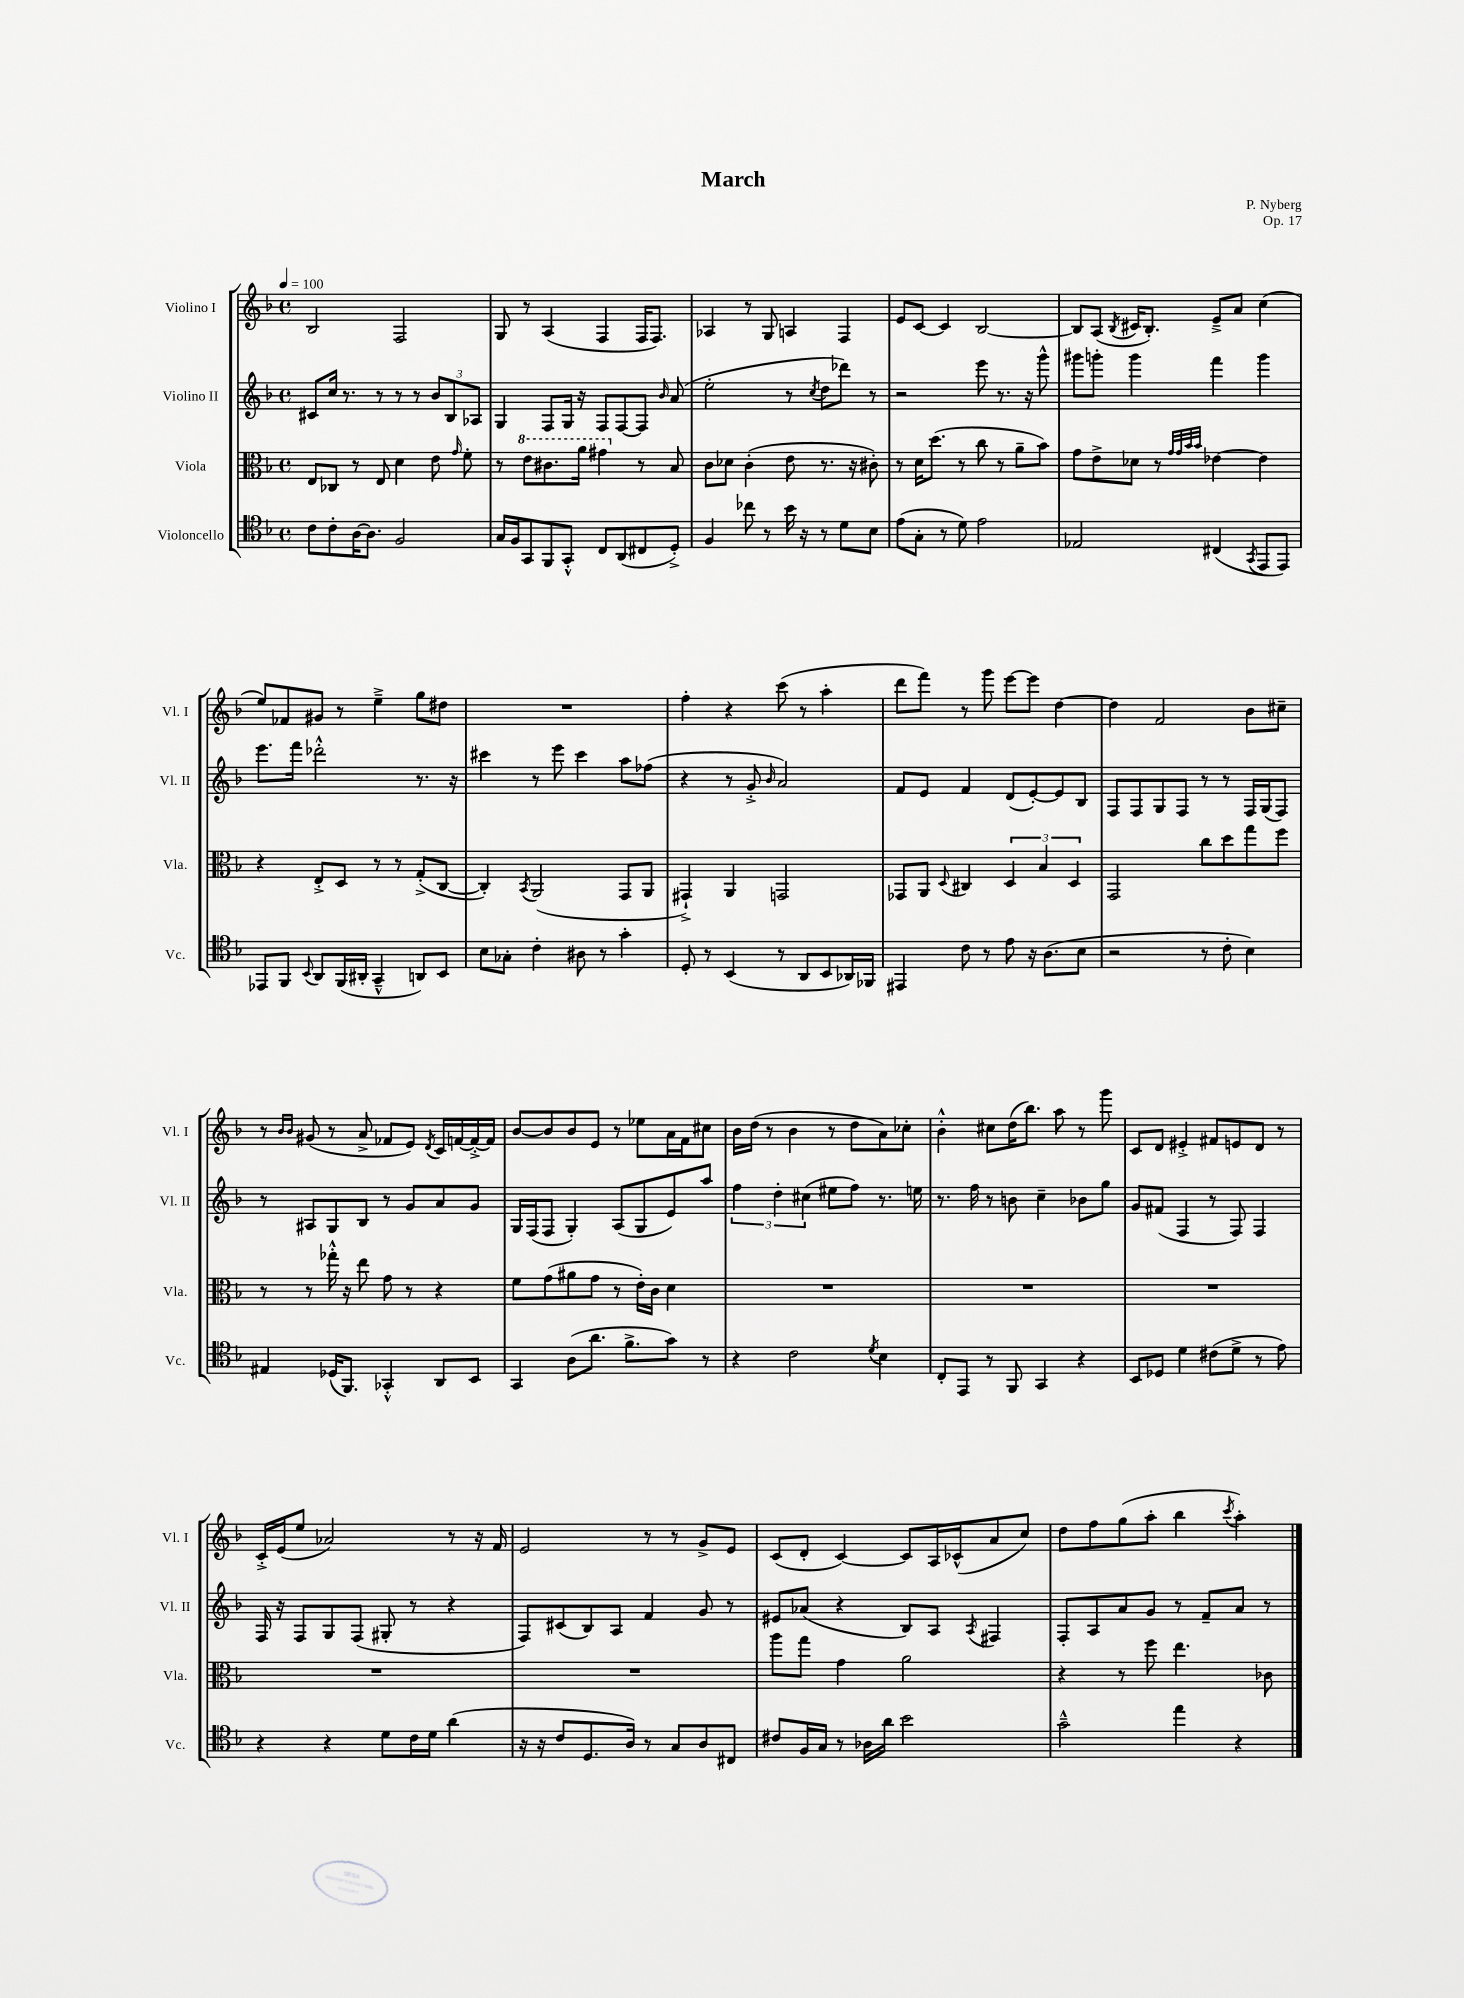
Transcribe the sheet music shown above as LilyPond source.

\header { title = "March" composer = "P. Nyberg" opus = "Op. 17" }
<<
\new StaffGroup <<
\new Staff = "s0" \with { instrumentName = "Violino I" shortInstrumentName = "Vl. I" } {
    \clef treble \key f \major \defaultTimeSignature \time 4/4 \tempo 4 = 100
    \autoBeamOff bes2 f2 |
    g8 r8 a4( f4 f16[ f8.]) |
    aes4 r8 g8 a4 f4 |
    e'8[ c'8]~ c'4 bes2~ |
    bes8[ a8]( \acciaccatura { bes8 } cis'16[ bes8.]-.) e'8[---> a'8] c''4( |
    e''8[) fes'8 gis'8] r8 e''4---> g''8[ dis''8] |
    R1 |
    f''4-. r4 c'''8( r8 a''4-. |
    d'''8[ f'''8]) r8 g'''8 e'''8[~ e'''8] d''4~ |
    d''4 f'2 bes'8[ cis''8]-- |
    r8 \grace { bes'16[ bes'16] } gis'8( r8 a'8-> fes'8[ e'8]) \acciaccatura { d'8 } c'16[ f'16~ f'16~-.-> f'16] |
    bes'8[~ bes'8 bes'8 e'8] r8 ees''8[ a'16 f'16 cis''8] |
    bes'16[ d''16]( r8 bes'4 r8 d''8[ a'8) ces''8]-. |
    bes'4-.-^ cis''8[ d''16( bes''8.]) a''8 r8 g'''8 |
    c'8[ d'8] eis'4-.-> fis'8[ e'8 d'8] r8 |
    c'16[-.-> e'16( e''8] aes'2) r8 r16 f'16 |
    e'2 r8 r8 g'8[-> e'8] |
    c'8[( d'8]-. c'4~) c'8[ a16 ces'16-^( a'8 c''8]) |
    d''8[ f''8 g''8( a''8]-. bes''4 \acciaccatura { c'''8 } a''4-.) \bar "|." |
}
\new Staff = "s1" \with { instrumentName = "Violino II" shortInstrumentName = "Vl. II" } {
    \clef treble \key f \major \defaultTimeSignature \time 4/4
    \autoBeamOff cis'8[ c''16] r8. r8 r8 r8 \tuplet 3/2 { bes'8[ bes8 aes8] } |
    g4 f8[ g16] r16 f8[ f8~ f8] \grace { bes'16 } a'8( |
    e''2-. r8 \acciaccatura { c''8 } d''8[ des'''8]) r8 |
    r2 e'''8 r8. r16 g'''8-^ |
    gis'''8[ g'''8]-. g'''4 f'''4 g'''4 |
    e'''8.[ f'''16] des'''2-.-^ r8. r16 |
    cis'''4 r8 e'''8 cis'''4 a''8[ fes''8]( |
    r4 r8 g'8-.-> \grace { bes'16 } a'2) |
    f'8[ e'8] f'4 d'8[( e'8~-.) e'8 bes8] |
    f8[ f8 g8 f8] r8 r8 f16[ g16( f8]) |
    r8 ais8[ g8 bes8] r8 g'8[ a'8 g'8] |
    g16[ f16( f8] g4-.) a8[( g8 e'8) a''8] |
    \tuplet 3/2 { f''4 d''4-. cis''4( } eis''8[ f''8]) r8. e''16 |
    r8. f''16 r8 b'8 c''4-- bes'8[ g''8] |
    g'8[ fis'8]( f4 r8 f8) f4 |
    f16 r16 f8[ g8 f8]( gis8-. r8 r4 |
    f8[) cis'8( bes8) a8] f'4 g'8 r8 |
    eis'8[ aes'8]( r4 bes8[) a8] \acciaccatura { a8 } fis4 |
    f8[-. a8 a'8 g'8] r8 f'8[-- a'8] r8 \bar "|." |
}
\new Staff = "s2" \with { instrumentName = "Viola" shortInstrumentName = "Vla." } {
    \clef alto \key f \major \defaultTimeSignature \time 4/4
    \autoBeamOff e8[ ces8] r8 e8 d'4 e'8 \grace { g'16 } f'8-. |
    r8 \ottava #1 e''8[ cis''8. a''16] gis''4 \ottava #0 r8 bes8 |
    c'8[ des'8] c'4-.( e'8 r8. r16 cis'8-.) |
    r8 d'16[ d''8.]( r8 c''8 r8 a'8[-- bes'8]) |
    g'8[ e'8-> des'8] r8 \grace { g'32[ g'32 bes'32 bes'32] } ees'4~ ees'4 |
    r4 e8[-.-> d8] r8 r8 g8[-.->( c8]~ |
    c4-.) \acciaccatura { bes,8 } a,2( g,8[ a,8] |
    gis,4-!->) a,4 g,2 |
    ges,8[ a,8] \appoggiatura { d8 } cis4 \tuplet 3/2 { d4 bes4 d4 } |
    g,2 c''8[ d''8 g''8 f''8] |
    r8 r8 ges''16-.-^ r16 e''8 g'8 r8 r4 |
    f'8[ g'8( ais'8 g'8] r8 e'16[-.) c'16] d'4 |
    R1 |
    R1 |
    R1 |
    R1 |
    R1 |
    a''8[ g''8] g'4 a'2 |
    r4 r8 f''8 e''4. ces'8 \bar "|." |
}
\new Staff = "s3" \with { instrumentName = "Violoncello" shortInstrumentName = "Vc." } {
    \clef tenor \key f \major \defaultTimeSignature \time 4/4
    \autoBeamOff c'8[ c'8-. a16~ a8.] f2 |
    g16[ f16 g,8 f,8 g,8]-.-^ c8[ a,8( cis8 d8]-.->) |
    f4 ces''8 r8 bes'16 r16 r8 d'8[ bes8] |
    e'8[( g8]-. r8 d'8) e'2 |
    ees2 cis4( \acciaccatura { g,8 } e,8[ e,8]) |
    ees,8[ f,8] \appoggiatura { bes,8 } a,8[ f,16( ais,16]-. g,4---^ a,8[) bes,8] |
    bes8[ ges8]-. c'4-. ais8 r8 g'4-. |
    d8-. r8 bes,4( r8 a,8[ bes,8 aes,16) fes,16] |
    eis,4 c'8 r8 e'8 r16 a8.[( bes8] |
    r2 r8 c'8-. bes4) |
    eis4 des16[( f,8.]) ges,4-.-^ a,8[ bes,8] |
    g,4 a8[( a'8.] f'8.[-> g'8]) r8 |
    r4 c'2 \acciaccatura { d'8 } bes4 |
    c8[-. e,8] r8 f,8 g,4 r4 |
    bes,8[ des8] d'4 cis'8[( d'8]-> r8 e'8) |
    r4 r4 d'8[ c'16 d'16] a'4( |
    r16 r16 c'8[ d8. a16]) r8 g8[ a8 cis8] |
    cis'8[ f16 g16] r8 aes16[ a'16] bes'2 |
    g'2---^ e''4 r4 \bar "|." |
}
>>
>>
\layout { \context { \Score \remove "Bar_number_engraver" } }
